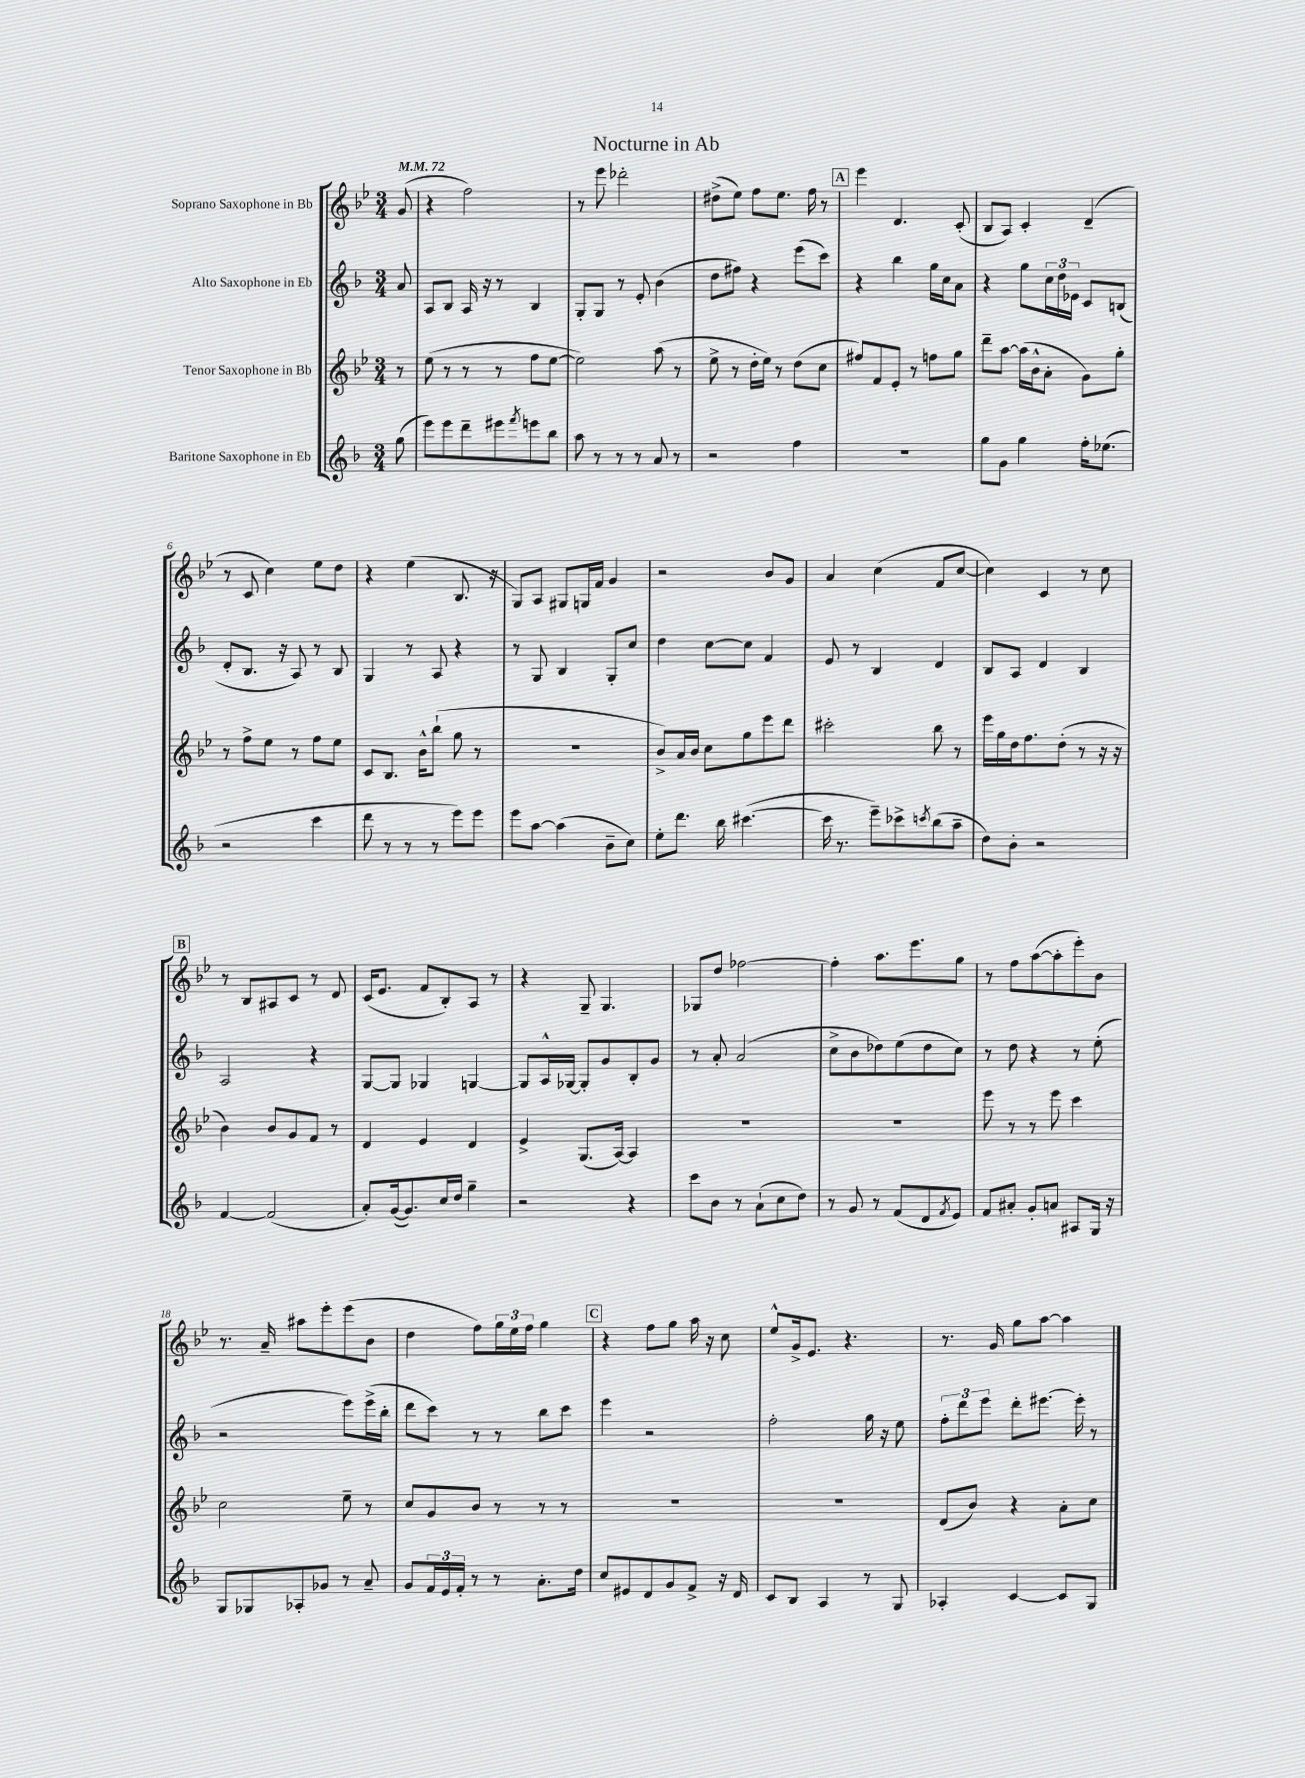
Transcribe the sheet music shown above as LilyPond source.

\header { title = "Nocturne in Ab" }
<<
\new StaffGroup <<
\new Staff = "s0" \with { instrumentName = "Soprano Saxophone in Bb" } {
    \clef treble \key bes \major \numericTimeSignature \time 3/4 \partial 8 \tempo 4 = 72
    g'8( |
    r4 f''2) |
    r8 ees'''8 des'''2-. |
    dis''8->( ees''8) f''8 ees''8. f''16 r8 |
    \mark \markup { \box "A" } ees'''4 d'4. c'8-.( |
    bes8 a8) c'4-. d'4--( |
    r8 c'8 c''4) ees''8 d''8 |
    r4 ees''4( bes8. r16 |
    g8) a8 gis8 g16 f'16 g'4 |
    r2 bes'8 g'8 |
    a'4 c''4( f'8 c''8~ |
    c''4) c'4 r8 c''8 |
    \mark \markup { \box "B" } r8 bes8 ais8 c'8 r8 d'8 |
    c'16( ees'8. f'8 bes8-.) a8 r8 |
    r4 g8-- g4. |
    ges8 d''8 fes''2~ |
    fes''4-. a''8. ees'''8. g''8 |
    r8 f''8 a''8~( a''8-. ees'''8-.) bes'8 |
    r8. a'16-- ais''8 ees'''8-. ees'''8( bes'8 |
    d''4 f''8) \tuplet 3/2 { g''16 ees''16 f''16 } g''4 |
    \mark \markup { \box "C" } r4 f''8 g''8 a''16 r16 c''8 |
    ees''8-^ g'16-> ees'8. r4. |
    r8. g'16 g''8 a''8~ a''4 \bar "|." |
}
\new Staff = "s1" \with { instrumentName = "Alto Saxophone in Eb" } {
    \clef treble \key f \major \numericTimeSignature \time 3/4 \partial 8
    a'8 |
    a8 bes8 a16 r16 r8 bes4 |
    g8-. g8 r8 e'8-. bes'4( |
    d''8 fis''8) r4 e'''8( c'''8) |
    \mark \markup { \box "A" } r4 bes''4 g''16 c''16 a'8 |
    r4 g''8 \tuplet 3/2 { c''16 d''16 ees'16 } c'8 b8( |
    d'8-. bes8. r16 a8) r8 bes8 |
    g4 r8 a8 r4 |
    r8 g8 bes4 g8-. c''8 |
    d''4 c''8~ c''8 f'4 |
    e'8 r8 bes4 d'4 |
    bes8 a8 d'4 bes4 |
    \mark \markup { \box "B" } a2 r4 |
    g8~ g8 ges4 g4~ |
    g8 a16-^ ges16~ ges8-. g'8 bes8-. g'8 |
    r8 a'8-. a'2( |
    c''8-> bes'8 des''8) e''8( des''8 c''8) |
    r8 d''8 r4 r8 e''8-.( |
    r2 e'''8) e'''16->( bes''16-. |
    d'''8 c'''8) r8 r8 bes''8 c'''8 |
    \mark \markup { \box "C" } e'''4 r2 |
    f''2-. g''16 r16 e''8 |
    \tuplet 3/2 { f''8-. d'''8 e'''8 } d'''8-. eis'''8.~ eis'''16-. r8 \bar "|." |
}
\new Staff = "s2" \with { instrumentName = "Tenor Saxophone in Bb" } {
    \clef treble \key bes \major \numericTimeSignature \time 3/4 \partial 8
    r8 |
    ees''8( r8 r8 r8 f''8 ees''8~ |
    ees''2) a''8( r8 |
    ees''8-> r8 d''16-. ees''16) r8 d''8( c''8 |
    \mark \markup { \box "A" } fis''8) f'8 ees'8-. r8 f''8 g''8 |
    d'''8-- a''8~ a''16( bes'16-^ a'8-. g'8) g''8-. |
    r8 f''8-> ees''8 r8 f''8 ees''8 |
    c'8 bes8. bes'16-^ bes''8-!( g''8 r8 |
    R2. |
    bes'8->) a'16 bes'16 c''8 g''8 ees'''8 d'''8 |
    cis'''2-. bes''8 r8 |
    ees'''16 g''16 d''16 f''8. d''8-.( r8 r16 r16 |
    \mark \markup { \box "B" } bes'4) bes'8 g'8 f'8 r8 |
    d'4 ees'4 d'4 |
    ees'4-> g8.( a16~) a4 |
    R2. |
    R2. |
    ees'''8 r8 r8 ees'''8 c'''4 |
    c''2 ees''8-- r8 |
    c''8 g'8 bes'8 r8 r8 r8 |
    \mark \markup { \box "C" } R2. |
    R2. |
    d'8( bes'8) r4 a'8-. c''8 \bar "|." |
}
\new Staff = "s3" \with { instrumentName = "Baritone Saxophone in Eb" } {
    \clef treble \key f \major \numericTimeSignature \time 3/4 \partial 8
    g''8( |
    e'''8) e'''8 d'''8-- eis'''8 \acciaccatura { f'''8 } e'''8 bes''8 |
    a''8 r8 r8 r8 a'8 r8 |
    r2 f''4 |
    \mark \markup { \box "A" } R2. |
    g''8 g'8 g''4 f''16-. ees''8.( |
    r2 c'''4 |
    d'''8 r8 r8 r8 e'''8) e'''8 |
    e'''8 a''8~ a''4( bes'8-- c''8) |
    e''8-. d'''8. bes''16 cis'''4.~( |
    cis'''16 r8. e'''8--) ces'''8-> \acciaccatura { c'''8 } bes''8( a''8-- |
    d''8) bes'8-. r2 |
    \mark \markup { \box "B" } f'4~ f'2( |
    a'8-.) g'16~( g'8.) c''16 d''16 g''4-- |
    r2 r4 |
    c'''8 bes'8 r8 a'8-!( c''8 d''8) |
    r8 g'8 r8 f'8( d'8 \acciaccatura { f'8 } e'8) |
    f'8 ais'8-. g'8-. a'8 ais8 g16 r16 |
    g8 ges8 aes8-. ges'8 r8 a'8-- |
    g'8 \tuplet 3/2 { f'16 e'16 f'16-. } r8 r8 a'8.-. d''16 |
    \mark \markup { \box "C" } c''8 eis'8 d'8 g'8 f'8-> r16 d'16 |
    c'8 bes8 a4 r8 g8 |
    aes4-. c'4~ c'8 g8 \bar "|." |
}
>>
>>
